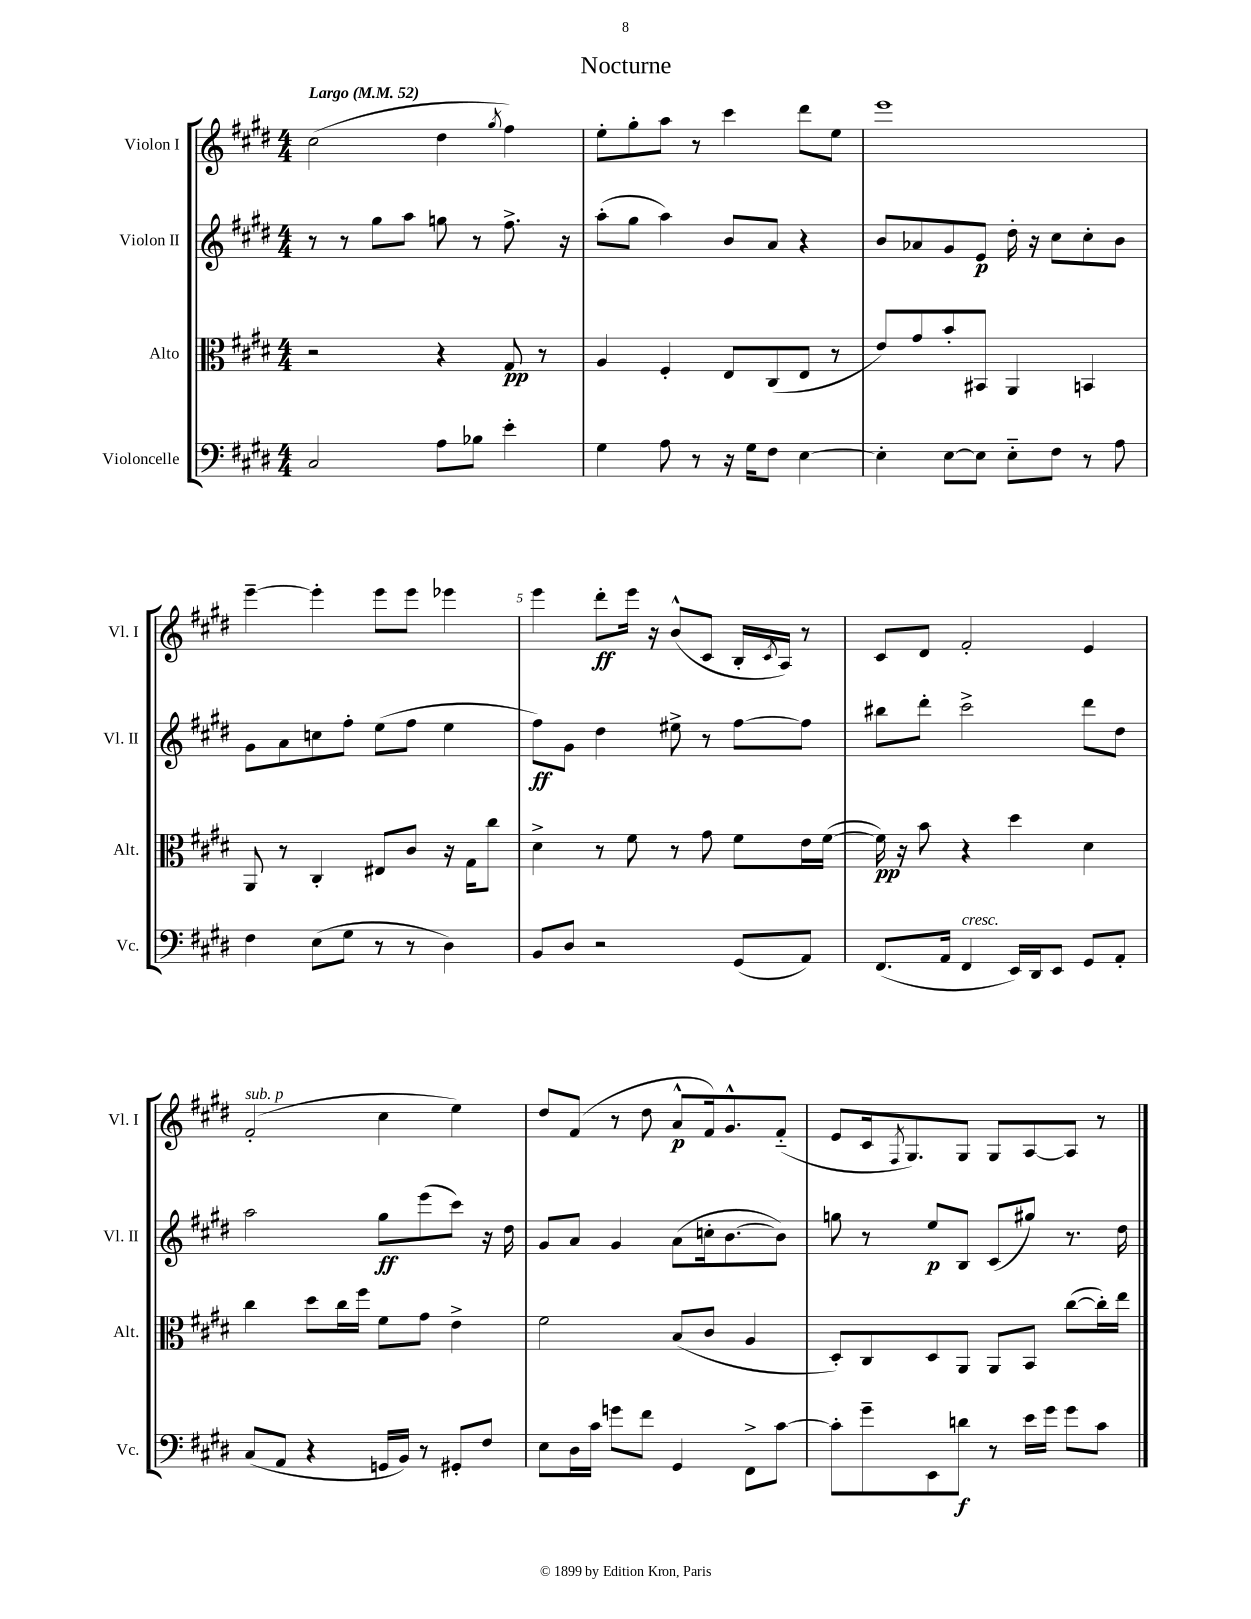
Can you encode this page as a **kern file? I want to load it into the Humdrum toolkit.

**kern	**kern	**kern	**kern
*staff4	*staff3	*staff2	*staff1
*clefF4	*clefC3	*clefG2	*clefG2
*k[f#c#g#d#]	*k[f#c#g#d#]	*k[f#c#g#d#]	*k[f#c#g#d#]
*M4/4	*M4/4	*M4/4	*M4/4
*MM52	*MM52	*MM52	*MM52
2C#/	2r	8r	(2cc#\
.	.	8r	.
.	.	8gg#\L	.
.	.	8aa\J	.
8A\L	4r	8gg\	4dd#\
8B-\J	.	8r	.
.	.	.	8qgg#/
4e'\	8G#/	8.ff#^\	4ff#\)
.	8r	.	.
.	.	16r	.
=	=	=	=
4G#\	4A/	(8aa'\L	8ee'\L
.	.	8gg#\J	8gg#'\
8A\	4F#'/	4aa\)	8aa\J
8r	.	.	8r
16r	8E/L	8b/L	4ccc#\
16G#\LK	.	.	.
8F#\J	(8C#/	8a/J	.
[4E\	8E/J	4r	8ddd#\L
.	8r	.	8ee\J
=	=	=	=
4E'\]	8e/L)	8b/L	1eee
.	8g#/	8a-/	.
[8E\L	8b'/	8g#/	.
8E\]J	8BB#/J	8e/J	.
8E'~\L	4AA/	16dd#'\	.
.	.	16r	.
8F#\J	.	8cc#\L	.
8r	4BB/	8cc#'\	.
8A\	.	8b\J	.
=	=	=	=
4F#\	8AA/	8g#\L	[4eee~\
.	8r	8a\	.
(8E\L	4C#'/	8cc\	4eee'\]
8G#\J	.	8ff#'\J	.
8r	8E#/L	(8ee\L	8eee\L
8r	8c#/J	8ff#\J	8eee\J
4D#\)	16r	4ee\	4eee-\
.	16G#\LK	.	.
.	8cc#\J	.	.
=	=	=	=
8BB/L	4d#^\	8ff#\L)	4eee\
8D#/J	.	8g#\J	.
2r	8r	4dd#\	8ddd#'\L
.	8f#\	.	16eee\Jk
.	.	.	16r
.	8r	8ee#^\	(8b^^/L
.	8g#\	8r	8c#/J
(8GG#/L	8f#\L	[8ff#\L	16B'/LL
.	.	.	8qc#/
.	.	.	16A/JJ)
8AA/J)	16e\L	8ff#\]J	8r
.	([16f#\JJ	.	.
=	=	=	=
(8.FF#/L	16f#\])	8bb#\L	8c#/L
.	16r	.	.
.	8b\	8ddd#'\J	8d#/J
16AA/Jk	.	.	.
4FF#/	4r	2ccc#^\	2f#'/
16EE/LL)	4dd#\	.	.
16DD#/J	.	.	.
8EE/J	.	.	.
8GG#/L	4d#\	8ddd#\L	4e/
8AA'/J	.	8dd#\J	.
=	=	=	=
(8C#/L	4cc#\	2aa\	(2f#'/
8AA/J	.	.	.
4r	8dd#\L	.	.
.	16cc#\L	.	.
.	16ff#\JJ	.	.
16GG/LL	8f#\L	8gg#\L	4cc#\
16BB/JJ)	.	.	.
8r	8g#\J	(8eee\	.
8GG#'/L	4e^\	8ccc#\J)	4ee\)
8F#/J	.	16r	.
.	.	16dd#\	.
=	=	=	=
8E\L	2f#\	8g#/L	8dd#/L
16D#\L	.	8a/J	(8f#/J
16c#\JJ	.	.	.
8g\L	.	4g#/	8r
8f#\J	.	.	8dd#\
4GG#/	(8B/L	(8a\L	8a^^/L
.	8c#/J	16cc'\k	16f#/k)
.	.	[8.b\	8.g#^^/
8FF#^\L	4A/	.	.
[8c#\J	.	8b\]J)	(8f#'~/J
=	=	=	=
8c#'\]L	8D#'/L)	8gg\	8e/L
8g#~\	8C#/	8r	16c#/k
.	.	.	8qF#/
.	.	.	8.G#/)
8EE\	8D#/	8ee/L	.
8d\J	8AA/J	8B/J	8G#/J
8r	8AA/L	(8c#/L	8G#/L
16e\LL	8BB/J	8gg#/J)	[8A/
16g#\JJ	.	.	.
8g#\L	([8cc#\L	8.r	8A/]J
8c#\J	16cc#'\]L)	.	8r
.	16ee\JJ	16dd#\	.
==	==	==	==
*-	*-	*-	*-
